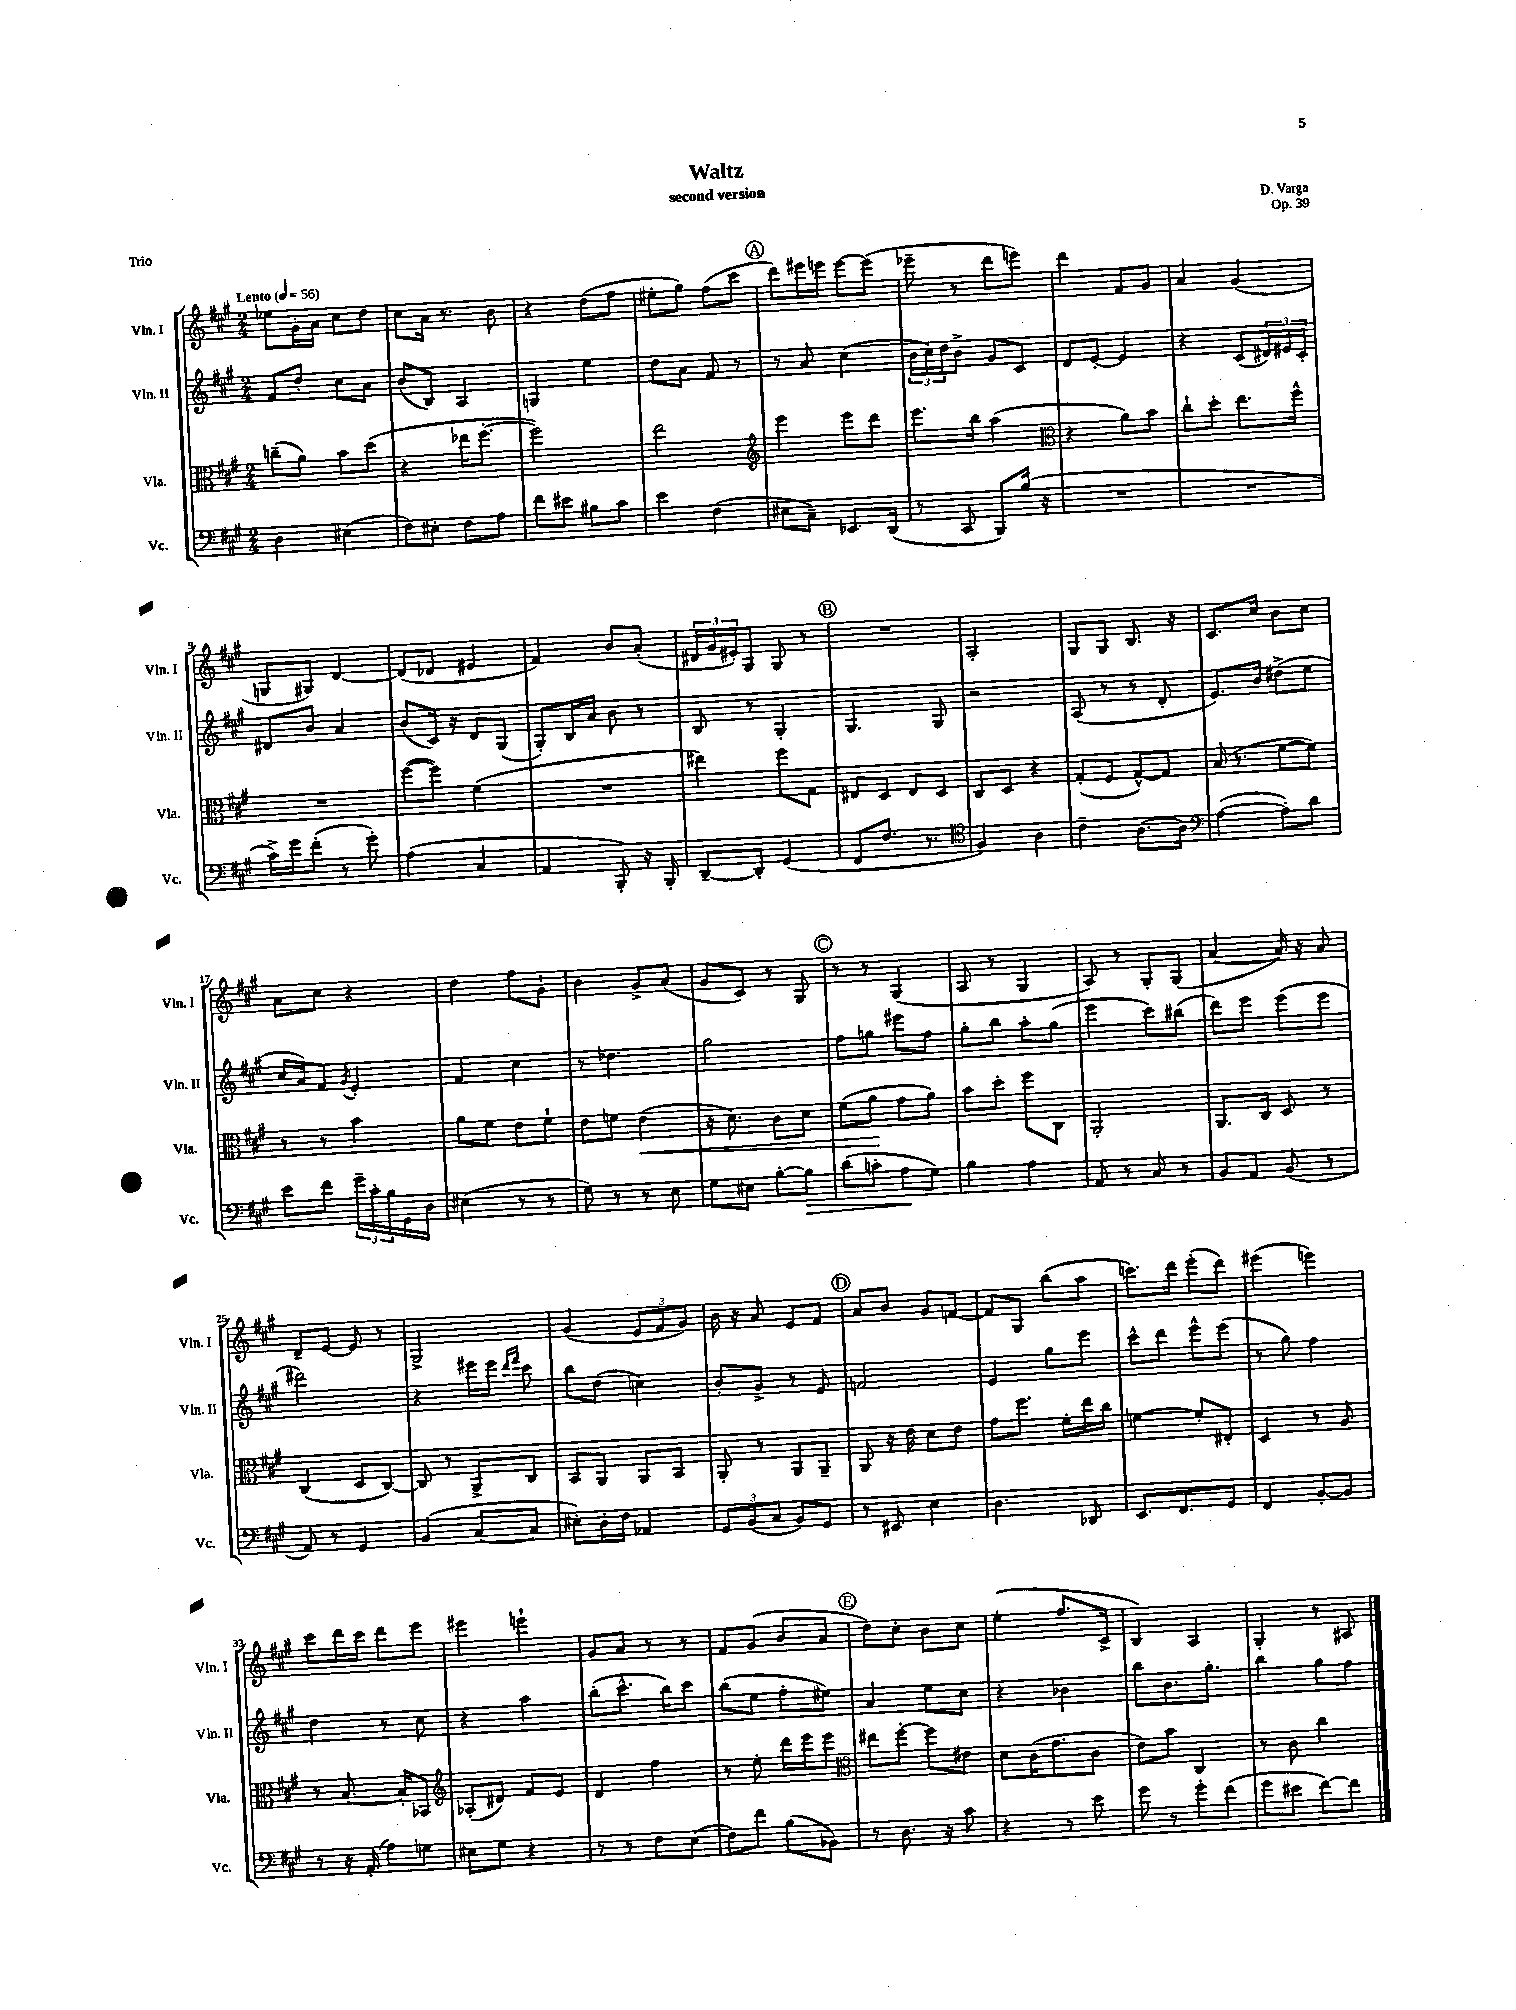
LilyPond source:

\header { title = "Waltz" composer = "D. Varga" subtitle = "second version" opus = "Op. 39" piece = "Trio" }
<<
\new StaffGroup <<
\new Staff = "s0" \with { instrumentName = "Vln. I" shortInstrumentName = "Vln. I" } {
    \clef treble \key a \major \numericTimeSignature \time 2/4 \tempo "Lento" 4 = 56
    ees''8 gis'16-. a'16 cis''8 d''8 |
    cis''8 a'16 r8. b'8 |
    r4 d''8( fis''8 |
    eis''8-. gis''8) fis''8( cis'''8 |
    \mark \markup { \circle "A" } d'''8) eis'''16 e'''16 e'''8~ e'''8( |
    ees'''8-- r8 d'''8 e'''8) |
    d'''4 fis'8 gis'8 |
    a'4 gis'4( |
    g8 gis8) d'4~ |
    d'8( des'8 eis'4 |
    fis'4) b'8 a'8-.( |
    \tuplet 3/2 { dis'16 gis'16 eis'16-.) } gis8 gis8 r8 |
    \mark \markup { \circle "B" } R2 |
    a2-. |
    gis8 gis8 b8. r16 |
    cis'8. cis''16 b'8 cis''8 |
    a'8 cis''8 r4 |
    d''4 fis''8 gis'8-! |
    b'4 gis'8-> a'8( |
    gis'8 cis'8) r8 gis8 |
    \mark \markup { \circle "C" } r8 r8 gis4( |
    a8 r8 gis4 |
    a8) r8 gis8-. gis8( |
    a'4~ a'16) r16 a'8 |
    d'8-- e'8~ e'8 r8 |
    gis2-> |
    gis'4( \tuplet 3/2 { e'8 fis'8 gis'8) } |
    b'16 r16 a'8 e'8 fis'8 |
    \mark \markup { \circle "D" } a'8 b'8 gis'8 f'8~ |
    f'8 gis8 b''8( a''8 |
    c'''8.) d'''16 e'''8-.( d'''8) |
    eis'''4( e'''4) |
    cis'''8 d'''16 cis'''16 d'''8 e'''8 |
    eis'''4 e'''4-! |
    gis'8 a'8 r8 r8 |
    fis'8 gis'8( b'8 a'8 |
    \mark \markup { \circle "E" } d''8) cis''8-. b'8 cis''8 |
    e''4-.( fis''8. cis'16-> |
    b4) a4 |
    gis4-. r8 ais8 \bar "|." |
}
\new Staff = "s1" \with { instrumentName = "Vln. II" shortInstrumentName = "Vln. II" } {
    \clef treble \key a \major \numericTimeSignature \time 2/4
    fis'8 d''8-. cis''8 a'8 |
    b'8( b8) a4 |
    g4 e''4 |
    d''8 a'8 fis'8 r8 |
    \mark \markup { \circle "A" } r8 a'8 cis''4( |
    \tuplet 3/2 { b'16 cis''16) d''16 } b'8-> gis'8 cis'8 |
    d'8 e'8~-. e'4 |
    r4 cis'8( \tuplet 3/2 { dis'16) eis'16 cis'16-. } |
    dis'8 b'8 a'4 |
    b'8( cis'16) r16 d'8 gis8( |
    gis8-.) b16 a'16 b'8 r8 |
    b8 r8 gis4-. |
    \mark \markup { \circle "B" } gis4. gis8 |
    r2 |
    a8( r8 r8 d'8-. |
    e'8.) b'16 dis''8->( e''8 |
    cis''16 a'16) fis'8 \acciaccatura { gis'8 } e'4-. |
    fis'4 cis''4 |
    r8 des''4. |
    gis''2 |
    \mark \markup { \circle "C" } fis''8 g''8 eis'''8 fis''8 |
    gis''8-. b''8 a''8-. gis''8( |
    e'''4 cis'''8) bis''8( |
    d'''8) e'''8 e'''8( e'''8 |
    dis'''2) |
    r4 eis'''16 eis'''16 \grace { d'''16 fis'''16 } cis'''8 |
    b''8 d''8( c''4) |
    b'8-. gis'8-> r8 e'8 |
    \mark \markup { \circle "D" } f'2 |
    e'4 gis''8 e'''8 |
    cis'''8-^ d'''8 e'''8-^ e'''8( |
    r8 gis''8) fis''4 |
    d''4 r8 cis''8 |
    r4 a''4 |
    b''8-.( cis'''8.-^ b''16) cis'''8 |
    b''8( e''8 fis''8-. eis''8) |
    \mark \markup { \circle "E" } a'4 e''8 cis''8 |
    r4 bes'4 |
    b''8 b'8. gis''8.-. |
    b''4 gis''8 fis''8 \bar "|." |
}
\new Staff = "s2" \with { instrumentName = "Vla." shortInstrumentName = "Vla." } {
    \clef alto \key a \major \numericTimeSignature \time 2/4
    c''8--( a'8) b'8 d''8( |
    r4 ees''16 fis''8.~-. |
    fis''2) |
    e''2 |
    \mark \markup { \circle "A" } \clef treble e'''4 e'''8 d'''8 |
    e'''8. b''16 a''4( |
    \clef alto r4 a'8) b'8 |
    cis''8-! d''8-. e''8. fis''16-^ |
    R2 |
    fis''8~( fis''8) fis'4( |
    R2 |
    eis''4) fis''8 gis8 |
    \mark \markup { \circle "B" } eis8 d8 eis8 d8 |
    cis8 d8 r4 |
    gis8-.( fis8 gis8~-^) gis8 |
    b16( r8. fis'8~ fis'8) |
    r8 r8 b'4 |
    a'8 fis'8 e'8 fis'8-! |
    e'8 f'8 e'4\<( |
    r16 d'8.) cis'8 d'8 |
    \mark \markup { \circle "C" } fis'8( a'8\! gis'8 a'8) |
    b'8 d''8-. fis''8 cis8 |
    a,2-. |
    a,8. cis16 d8 r8 |
    cis4( d8 cis8~) |
    cis8 r8 a,8-> cis8 |
    b,8 a,8 a,8 b,8 |
    a,8-. r8 a,8 a,8-- |
    \mark \markup { \circle "D" } a,8 r16 e'16 d'8 e'8 |
    gis'8 fis''8. fis'16-. e''16 cis''16 |
    f'4~ f'8-. eis8-. |
    d4 r8 a8 |
    r8 b8.~ b16-. bes,8 |
    \clef treble aes8-.( dis'8) fis'8 e'8 |
    d'4 fis''4 |
    r8 e''8-. d'''16 e'''16 e'''8 |
    \mark \markup { \circle "E" } \clef alto eis''8 fis''8~-. fis''8 eis'8 |
    d'8 cis'16( gis'8. cis'8 |
    e'8) b'8 cis4 |
    r8 cis'8 cis''4 \bar "|." |
}
\new Staff = "s3" \with { instrumentName = "Vc." shortInstrumentName = "Vc." } {
    \clef bass \key a \major \numericTimeSignature \time 2/4
    d4 eis4( |
    fis8) eis8-. fis8 a8 |
    fis'8 eis'8 bis8 cis'8 |
    e'4 fis4( |
    \mark \markup { \circle "A" } eis8 cis8--) ees,8. d,16( |
    r8 cis,8 b,,8) b16( r16 |
    R2 |
    R2 |
    cis'16->) gis'16 fis'8-.( r8 gis'8-.) |
    a4( cis4 |
    a,4 b,,8-.) r16 b,,16-. |
    d,8~-- d,8-. gis,4( |
    \mark \markup { \circle "B" } fis,8 fis8. r8. |
    \clef tenor fis4) a4 |
    cis'4-- a8.~ a16 |
    \clef bass a4~( a8-.) d'8 |
    e'8 fis'8 \tuplet 3/2 { gis'16-- cis'16-. b16 } gis,16 d16 |
    eis4( r8 r8 |
    gis8) r8 r8 e8 |
    gis8 eis8 b8~-. b8\> |
    \mark \markup { \circle "C" } d'8( c'8-. a8\! gis8) |
    b4 a4 |
    a,8 r8 cis8 r8 |
    b,8 a,8 b,8( r8 |
    a,8) r8 gis,4 |
    b,4( cis8~ cis8 |
    eis8-.) d16-. fis16 aes,4 |
    \tuplet 3/2 { gis,8 b,8( cis8 } b,8) gis,8 |
    \mark \markup { \circle "D" } r8 eis,8 e4 |
    d4. des,8 |
    e,8. fis,8. gis,8 |
    fis,4 b,8~-. b,8 |
    r8 r16 a,16-.( a8) g8 |
    eis8 gis8 r4 |
    r8 r8 fis8 e8( |
    fis8) fis'8 b8( bes,8) |
    \mark \markup { \circle "E" } r8 d8. r16 cis'8 |
    r4 r8 e'8 |
    gis'8 r8 gis'8-. fis'8( |
    gis'8 eis'8 fis'8~) fis'8 \bar "|." |
}
>>
>>
